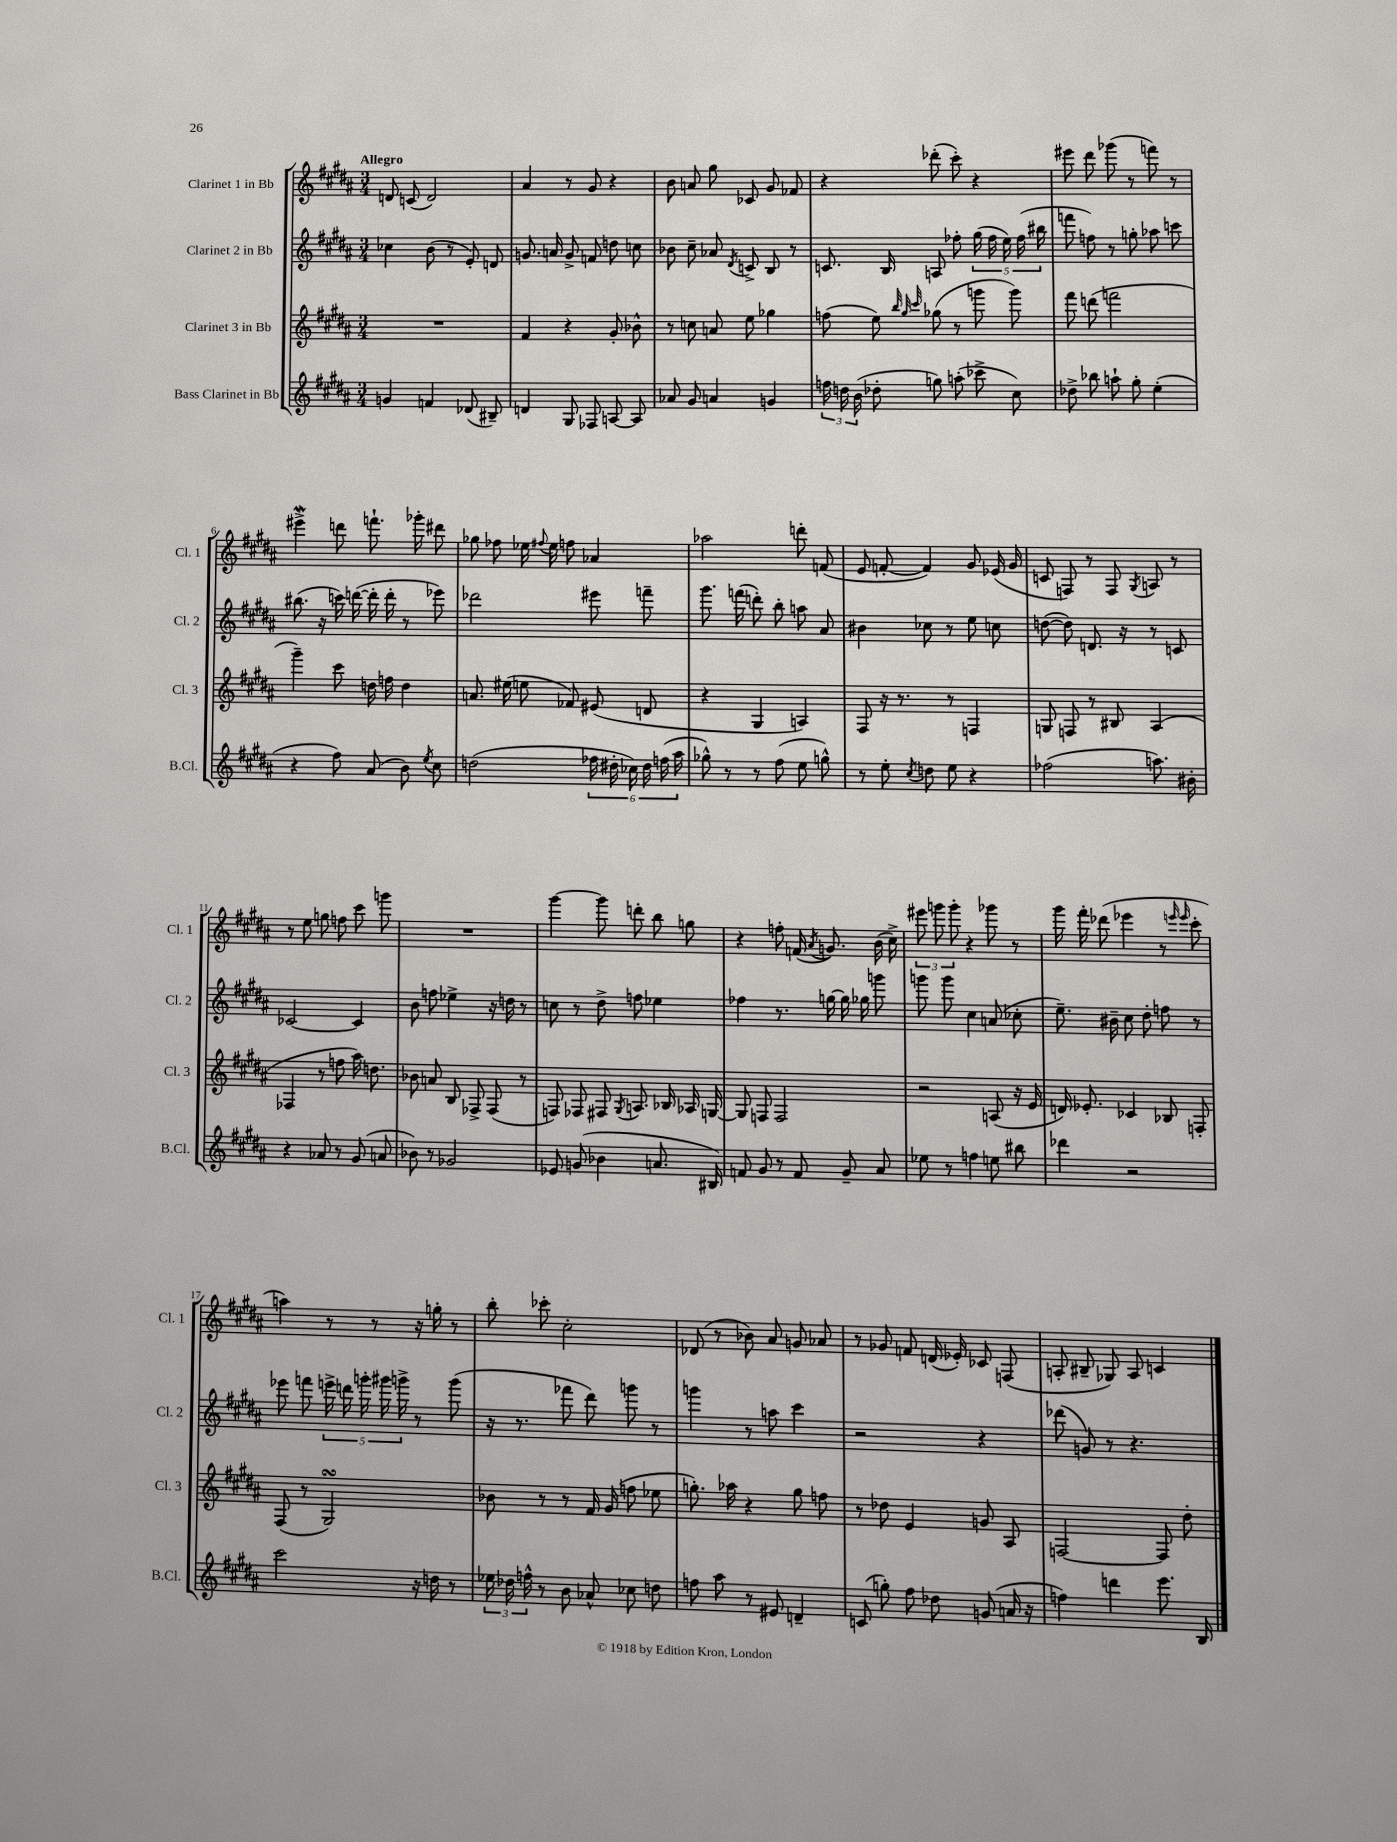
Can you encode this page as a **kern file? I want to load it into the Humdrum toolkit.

**kern	**kern	**kern	**kern
*part4	*part3	*part2	*part1
*staff4	*staff3	*staff2	*staff1
*I"Bass Clarinet in Bb	*I"Clarinet 3 in Bb	*I"Clarinet 2 in Bb	*I"Clarinet 1 in Bb
*I'B.Cl.	*I'Cl. 3	*I'Cl. 2	*I'Cl. 1
*clefG2	*clefG2	*clefG2	*clefG2
*k[f#c#g#d#a#]	*k[f#c#g#d#a#]	*k[f#c#g#d#a#]	*k[f#c#g#d#a#]
*M3/4	*M3/4	*M3/4	*M3/4
=1	=1	=1	=1
!	!	!	!LO:TX:a:B:t=Allegro
4gn/	2.r	4cc-X\	8dn/
.	.	.	(8cn/
4fn/	.	(8b\	2d/)
.	.	8r	.
(8d-X/	.	8e'/)	.
8B#X~/)	.	8dn/	.
=2	=2	=2	=2
4dn/	4f#/	8.gn/	4a#/
.	.	16an/	.
8G#/	4r	8g^/	8r
8F-X/	.	8fn/	8g#/
[8An/	8g#'/	8ddn\	4r
8A/]	8b-X^^\	8ccn\	.
=3	=3	=3	=3
8a-X/	8r	8b-X\	8b\
8g#/	8ccn\	8cc#~\	8an/
4an/	8an/	8a-X/	8gg#\
.	.	8qd#/	.
.	8ee\	8cn^/	8c-X/
4gn/	4gg-X\	8B/	8g#/
.	.	8r	8f-X/
=4	=4	=4	=4
24ffn\	(8ffn\	8.cn/	4r
24ddn\	.	.	.
(24b\	.	.	.
8dd-X'\	8ee\)	.	.
.	.	16B/	.
.	32qqbb/	.	.
.	32qqgg#/	.	.
.	32qqccc#/	.	.
8ggn\)	(8gg-X\	8An/	(8ddd-X'\
(8aan'\	8r	8ff-X'\	8ccc#'\)
8ccc-X^\	8gggn\	(20gg#\	4r
.	.	20ff-\	.
.	.	20ee\)	.
8cc#\)	8ggg\)	.	.
.	.	(20ff-\	.
.	.	20bb#X\	.
=5	=5	=5	=5
8dd-X^\	8fff#\	8fffn\	8eee#X\
8bb-X\	(8dddn\	8ffn\)	8ddd#\
8aan`\	2fffn\	8r	(8ggg-X\
8gg#'\	.	8ggn'\	8r
(4ee'\	.	8aa-X\	8fffn\)
.	.	8cccn\	8r
!!LO:LB:g=z
=6	=6	=6	=6
4r	4ggg#~\)	(8.bb#X\	4eee#XW^\
.	.	16r	.
8ff#\)	8ccc#\	16cccn\)	8dddn\
.	.	([16dddn\	.
(8a#/	16ddn\	16ddd'\]	8.fffn`\
.	16ffn\	16ddd'\	.
8b\)	4dd\	8r	.
.	.	.	16ggg-X'\
8qee/	.	.	.
8cc#\	.	8eee-X\)	8ddd#X\
=7	=7	=7	=7
(2ddn\	8.an/	2ddd-X\	8gg-X\
.	.	.	8ff-X\
.	(16ee#X\	.	.
.	8een\	.	16ee-X\
.	.	.	8qqff#X/
.	.	.	16ee-\
.	8f-X/)	.	8ffn\
24ff-X\	(8e#X/	8eee#X\	4a-X/
24dd#X'\	.	.	.
24cc-X\)	.	.	.
24dd#\	8dn/	8fffn~\	.
(24ffn\	.	.	.
24aa#\	.	.	.
=8	=8	=8	=8
8gg-X^^\)	4r	8.ggg#\	2aa-X\
8r	.	.	.
.	.	(16fffn\	.
8r	4G#/	8dddn'\)	.
(8ff#\	.	8bb'\	.
8ee\	4An/)	8aan\	8dddn'\
8ggn^^\)	.	8a#/	(8fn/
=9	=9	=9	=9
8r	8F#/	4b#X\	8e/
8ee'\	16r	.	[8fn'/
.	8.r	.	.
8qcc#/	.	.	.
8ddn\	.	8cc-X\	4f/])
8ee\	8r	8r	.
4r	4Fn/	8ee\	8g#/
.	.	8ccn\	(16e-X/
.	.	.	16g#/
=10	=10	=10	=10
(2ff-X\	8Gn/	([8ddn\	8cn/
.	8Fn/	8dd\])	8Fn/)
.	8r	8.dn/	8r
.	8B#X/	.	8F/
.	.	16r	.
.	.	.	8qG#/
8.aan\)	(4A#/	8r	8An/
.	.	8cn/	8r
16b#X'\	.	.	.
!!LO:LB:g=z
=11	=11	=11	=11
4r	4F-X/	[2c-X/	8r
.	.	.	8ee\
8a-X/	8r	.	8ggn\
8r	8ffn\	.	8ffn\
(8g#/	16aa#\)	4c-/]	8ccc#\
.	8.ddn\	.	.
8an/	.	.	8gggn\
=12	=12	=12	=12
8b-X\)	8b-X\	8b\	2.r
8r	8an/	8ffn\	.
2g-X/	8B/	4ee-X^\	.
.	8F-X^/	.	.
.	(8F-/	16r	.
.	.	16ddn\	.
.	8r	8r	.
=13	=13	=13	=13
8e-X/	8Fn/)	8ccn\	[4ggg#\
(8gn/	8F-X/	8r	.
4b-X\	8F#X/	8dd#^\	8ggg#\]
.	8qG#/	.	.
.	8.An/	8ffn\	8dddn'\
8.an/	.	4ee-X\	8bb\
.	16B-X/	.	.
.	16A-X/	.	8ggn\
16B#X/)	[16Gn/	.	.
=14	=14	=14	=14
8fn/	8G/]	4ff-X\	4r
8g#/	8Fn/	.	.
8r	2F/	8.r	8ffn'\
8f/	.	.	(16fn/
.	.	.	8qa#/
.	.	[16ggn\	8.gn/)
8g#~/	.	16gg\]	.
.	.	16gg-X\	.
8a#/	.	8gggn\	(16b\
.	.	.	16cc#^\)
=15	=15	=15	=15
8ee-X\	2r	8gggn\	12eee#X\
.	.	.	12gggn\
8r	.	8ggg\	.
.	.	.	12ggg'\
4ffn\	.	4cc#\	4r
8een\	(8An/	(8an/	8ggg-X\
8bb#X\	16r	8cc-X'\	8r
.	16e/	.	.
=16	=16	=16	=16
4ddd-X\	16dn/)	8.ee~\)	16ggg#\
.	8.e-X'/	.	16fff#'\
.	.	.	(8ddd-X\
.	.	16b#X~\	.
2r	4c-X/	8cc#\	4eee-X\
.	.	8dd#'\	.
.	8B-X/	8ffn\	8r
.	.	.	16qqeeen/
.	.	.	16qqeee/
.	8Fn'/	8r	8ccc#'\
!!LO:LB:g=z
=17	=17	=17	=17
2ccc#\	(8F#/	8eee-X\	4aan\)
.	8r	8fffn\	.
.	2G#sSSS/)	20eeen^\	8r
.	.	20dddn\	.
.	.	20gggn'\	.
.	.	.	8r
.	.	20ggg#X\	.
.	.	20gggn^\	.
16r	.	8r	16r
16ddn\	.	.	16ggn'\
8r	.	(8ggg\	8r
=18	=18	=18	=18
24ee-X\	8b-X\	16r	8bb'\
24dd-X\	.	.	.
.	.	8.r	.
24ffn^^\	.	.	.
8r	8r	.	8ccc-X'\
8b\	8r	8fff-X\	2cc#'\
8a-X^^/	16f#/	8ddd#\)	.
.	(16g#/	.	.
8cc-X\	8ffn\	8gggn\	.
8ddn\	8ee-X\	8r	.
=19	=19	=19	=19
8ffn\	8.ggn'\)	4gggn\	(8d-X/
8aa#\	.	.	8r
.	16aa-X\	.	.
8r	4r	8r	8b-X\)
8e#X/	.	8aan\	8a#/
4dn~/	8gg\	4ccc#\	8gn/
.	8ffn\	.	8a-X/
=20	=20	=20	=20
(8cn/	8r	2r	8r
8ggn'\)	8dd-X\	.	8g-X/
8ff#\	4e/	.	8fn/
8dd-X\	.	.	(16dn/
.	.	.	16e-X'/)
(8gn/	8gn/	4r	8c-X/
16an/	8A#/	.	(8Fn/
16r	.	.	.
=21	=21	=21	=21
4ffn\)	[2Fn/	(8ddd-X\	8An'/
.	.	8gn/)	8B#X~/
4dddn\	.	8r	8G-X/)
.	.	4.r	8A/
8.eee\	8F/]	.	4cn/
.	8dd#'\	.	.
16B/	.	.	.
==	==	==	==
*-	*-	*-	*-
